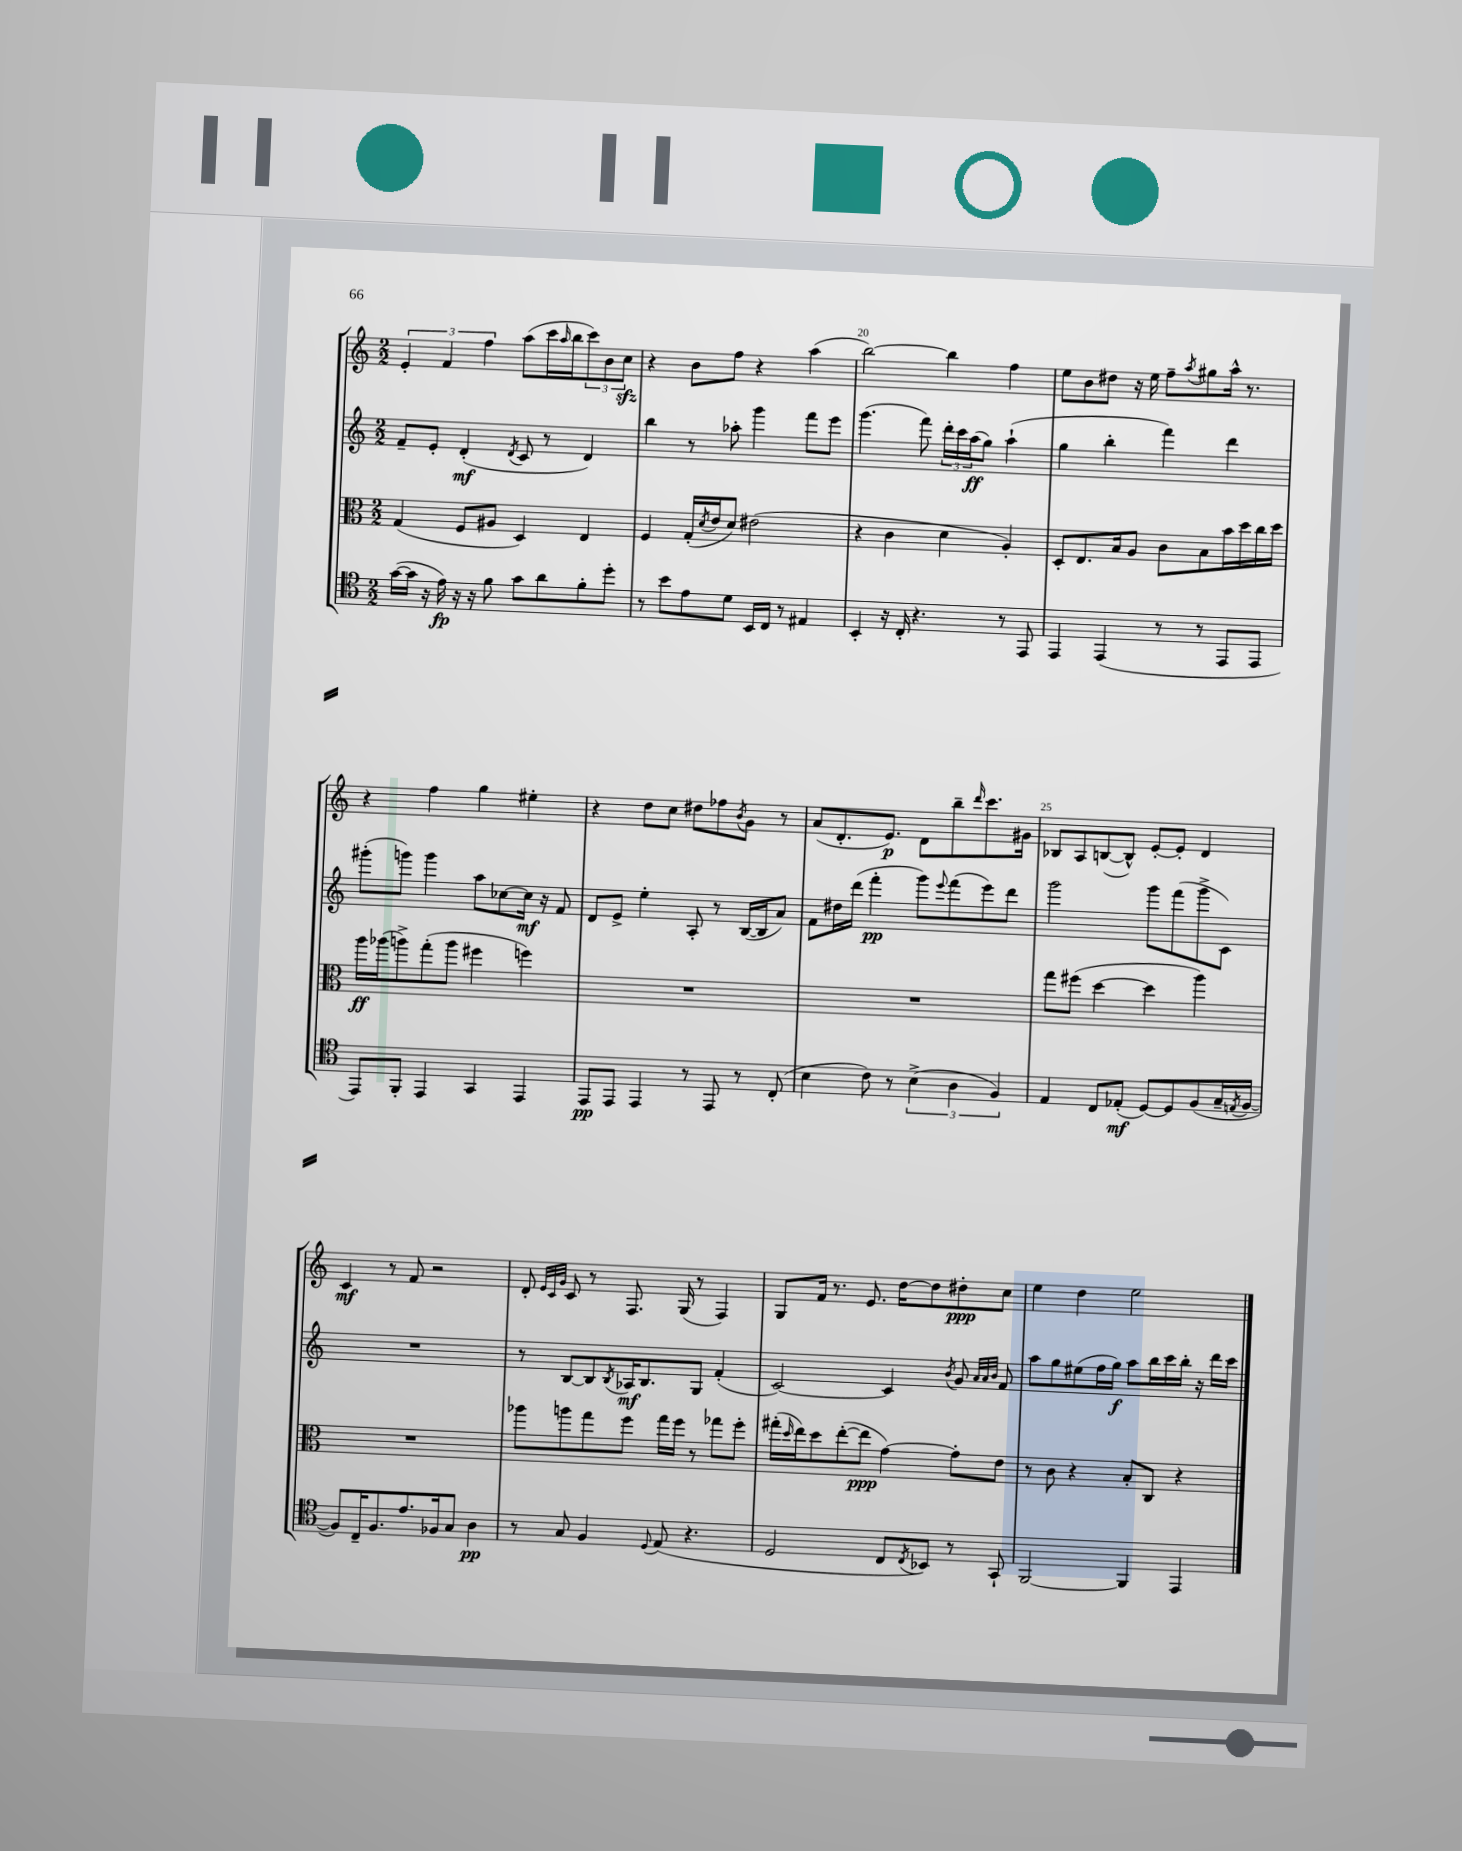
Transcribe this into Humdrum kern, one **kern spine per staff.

**kern	**kern	**kern	**kern
*staff4	*staff3	*staff2	*staff1
*clefC4	*clefC3	*clefG2	*clefG2
*k[]	*k[]	*k[]	*k[]
*M2/2	*M2/2	*M2/2	*M2/2
([16g\LL	(4G/	8f~/L	6e'/
16g\]JJ	.	.	.
16r	.	8e'/J	.
.	.	.	6f/
16e\)	.	.	.
16r	8F/L	(4d'/	.
16r	.	.	.
.	.	.	6ff\
8f\	8A#/J	.	.
.	.	8qd/	.
8g\L	4D/)	8c/	(8aa\L
8a\	.	8r	16ccc\L
.	.	.	16qqaa/
.	.	.	16bb\J
8f'\	4E/	4d/)	12ccc\)
.	.	.	12b\
8dd'\J	.	.	.
.	.	.	12cc\J
=	=	=	=
8r	4F/	4bb\	4r
8b\L	.	.	.
8e\	(16G'/LL	8r	8b\L
.	8qd/	.	.
.	16e/J	.	.
8d\J	8d/J)	8aa-'\	8ff\J
16BB/LL	(2e#\	4ggg\	4r
16C/JJ	.	.	.
8r	.	.	.
4E#/	.	8fff\L	(4aa\
.	.	8eee\J	.
=	=	=	=
4BB'/	4r	(4.ggg\	[2bb\)
16r	4c\	.	.
16C'/	.	.	.
4.r	.	8fff\)	.
.	4d\	24ddd'\LL	4bb\]
.	.	24ccc\	.
.	.	(24aa\J	.
.	.	8gg\J)	.
8r	4A'/)	(4aa`\	4ff\
8EE/	.	.	.
=	=	=	=
4EE/	8D'/L	4gg\	8ee\L
.	8.E/	.	8b\
(4EE/	.	4bb'\	8dd#\J
.	16B/k	.	.
.	8A/J	.	16r
.	.	.	16ee\
8r	8c\L	4fff\)	8ff~\L
.	.	.	8qaa/
8r	8B\	.	8gg#\
8EE/L	16b\L	4ddd\	16aa^^\Jk
.	16dd\	.	8.r
8EE/J	16cc\	.	.
.	16dd\JJ	.	.
=	=	=	=
8EE/L)	16aa\LL	(8ggg#'\L	4r
.	(16aa-\J	.	.
8FF'/J	8aa^\)	8ggg\J)	.
4EE/	(8gg'\	4ggg\	4ff\
.	8aa\J	.	.
4GG/	4ff#\	8aa\L	4gg\
.	.	[8cc-\	.
4EE/	4ff\)	16cc-\]Jk	4ee#'\
.	.	16r	.
.	.	8f/	.
=	=	=	=
8EE/L	1r	8d/L	4r
8EE/J	.	8e^/J	.
4EE/	.	4ee'\	8dd\L
.	.	.	8cc\J
8r	.	8A'/	8dd#\L
8EE/	.	8r	8ff-\
.	.	.	8qb/
8r	.	([16B/LL	8g\J
.	.	16B/]J	.
(8C'/	.	8a/J)	8r
=	=	=	=
4B\	1r	8f\L	(8a/L
.	.	16dd#\L	8.d'/
.	.	(16ddd\JJ	.
8c\)	.	4fff'\	.
.	.	.	8.e/J)
8r	.	.	.
(6B^\	.	8ggg\L)	8d\L
.	.	8qqeee/	.
.	.	(8fff\	8bb~\
6A\	.	.	.
.	.	.	16qqddd/
.	.	8eee\)	8.ccc\
6F/)	.	.	.
.	.	8ddd\J	.
.	.	.	16g#\Jk
=	=	=	=
4E/	8gg\L	2ggg\	8B-/L
.	(8ff#\J	.	8A/
8C/L	[4dd\	.	([8B/
(8E-'/J	.	.	8B^^/]J)
[8D/L)	4dd\]	8ggg\L	[8e'/L
8D/]	.	(8fff\	8e'/]J
(8F/	4aa\)	8ggg^\	4d/
16G~/L	.	8c\J)	.
8qE/	.	.	.
[16F/JJ	.	.	.
=	=	=	=
8F/]L)	1r	1r	4c/
16C~/K	.	.	.
8.F/	.	.	.
.	.	.	8r
8.e/	.	.	8f/
.	.	.	2r
16F-/k	.	.	.
8G/J	.	.	.
4A\	.	.	.
=	=	=	=
8r	8aa-\L	8r	8d'/
.	.	.	32qqe/LLL
.	.	.	32qqc/
.	.	.	32qqg/JJJ
8G/	8aa\	[8B/L	8c/
4F/	8gg\	8B/]	8r
.	.	8qB/	.
.	8ff\J	16A-/K	8.F/
.	.	8.B/	.
8qqD/	.	.	.
(8E/	16gg\LL	.	.
.	16ff\JJ	.	(16G/
4.r	8r	8G/J	8r
.	8gg-\L	(4f'/	4F/)
.	8ff'\J	.	.
=	=	=	=
2D/	(16gg#'\LL	[2c/)	8G/L
.	16qqdd/	.	.
.	16ee\J)	.	.
.	8dd\	.	16f/Jk
.	.	.	8.r
.	([8ee'\	.	.
.	8ee\]J	.	8.e/
8C/L	[4g\)	4c/]	.
.	.	.	[16dd\LK
8qC/	.	.	.
8BB-/J)	.	.	8dd\]
.	.	8qb/	.
8r	8g'\]L	8g/	8dd#'\
.	.	32qqa/LLL	.
.	.	32qqa/	.
.	.	32qqb/JJJ	.
8GG`/	8e\J	8f/	8cc\J
=	=	=	=
[2FF/	8r	8aa\L	4ee\
.	8c\	8gg\	.
.	4r	(8ee#\	4dd\
.	.	16ff\L	.
.	.	16gg\JJ)	.
4FF/]	8B'/L	8aa\L	2ee\
.	8C/J	16bb\L	.
.	.	16ccc\	.
4EE/	4r	16bb'\JJ	.
.	.	16r	.
.	.	16ddd\LL	.
.	.	16ccc\JJ	.
==	==	==	==
*-	*-	*-	*-
